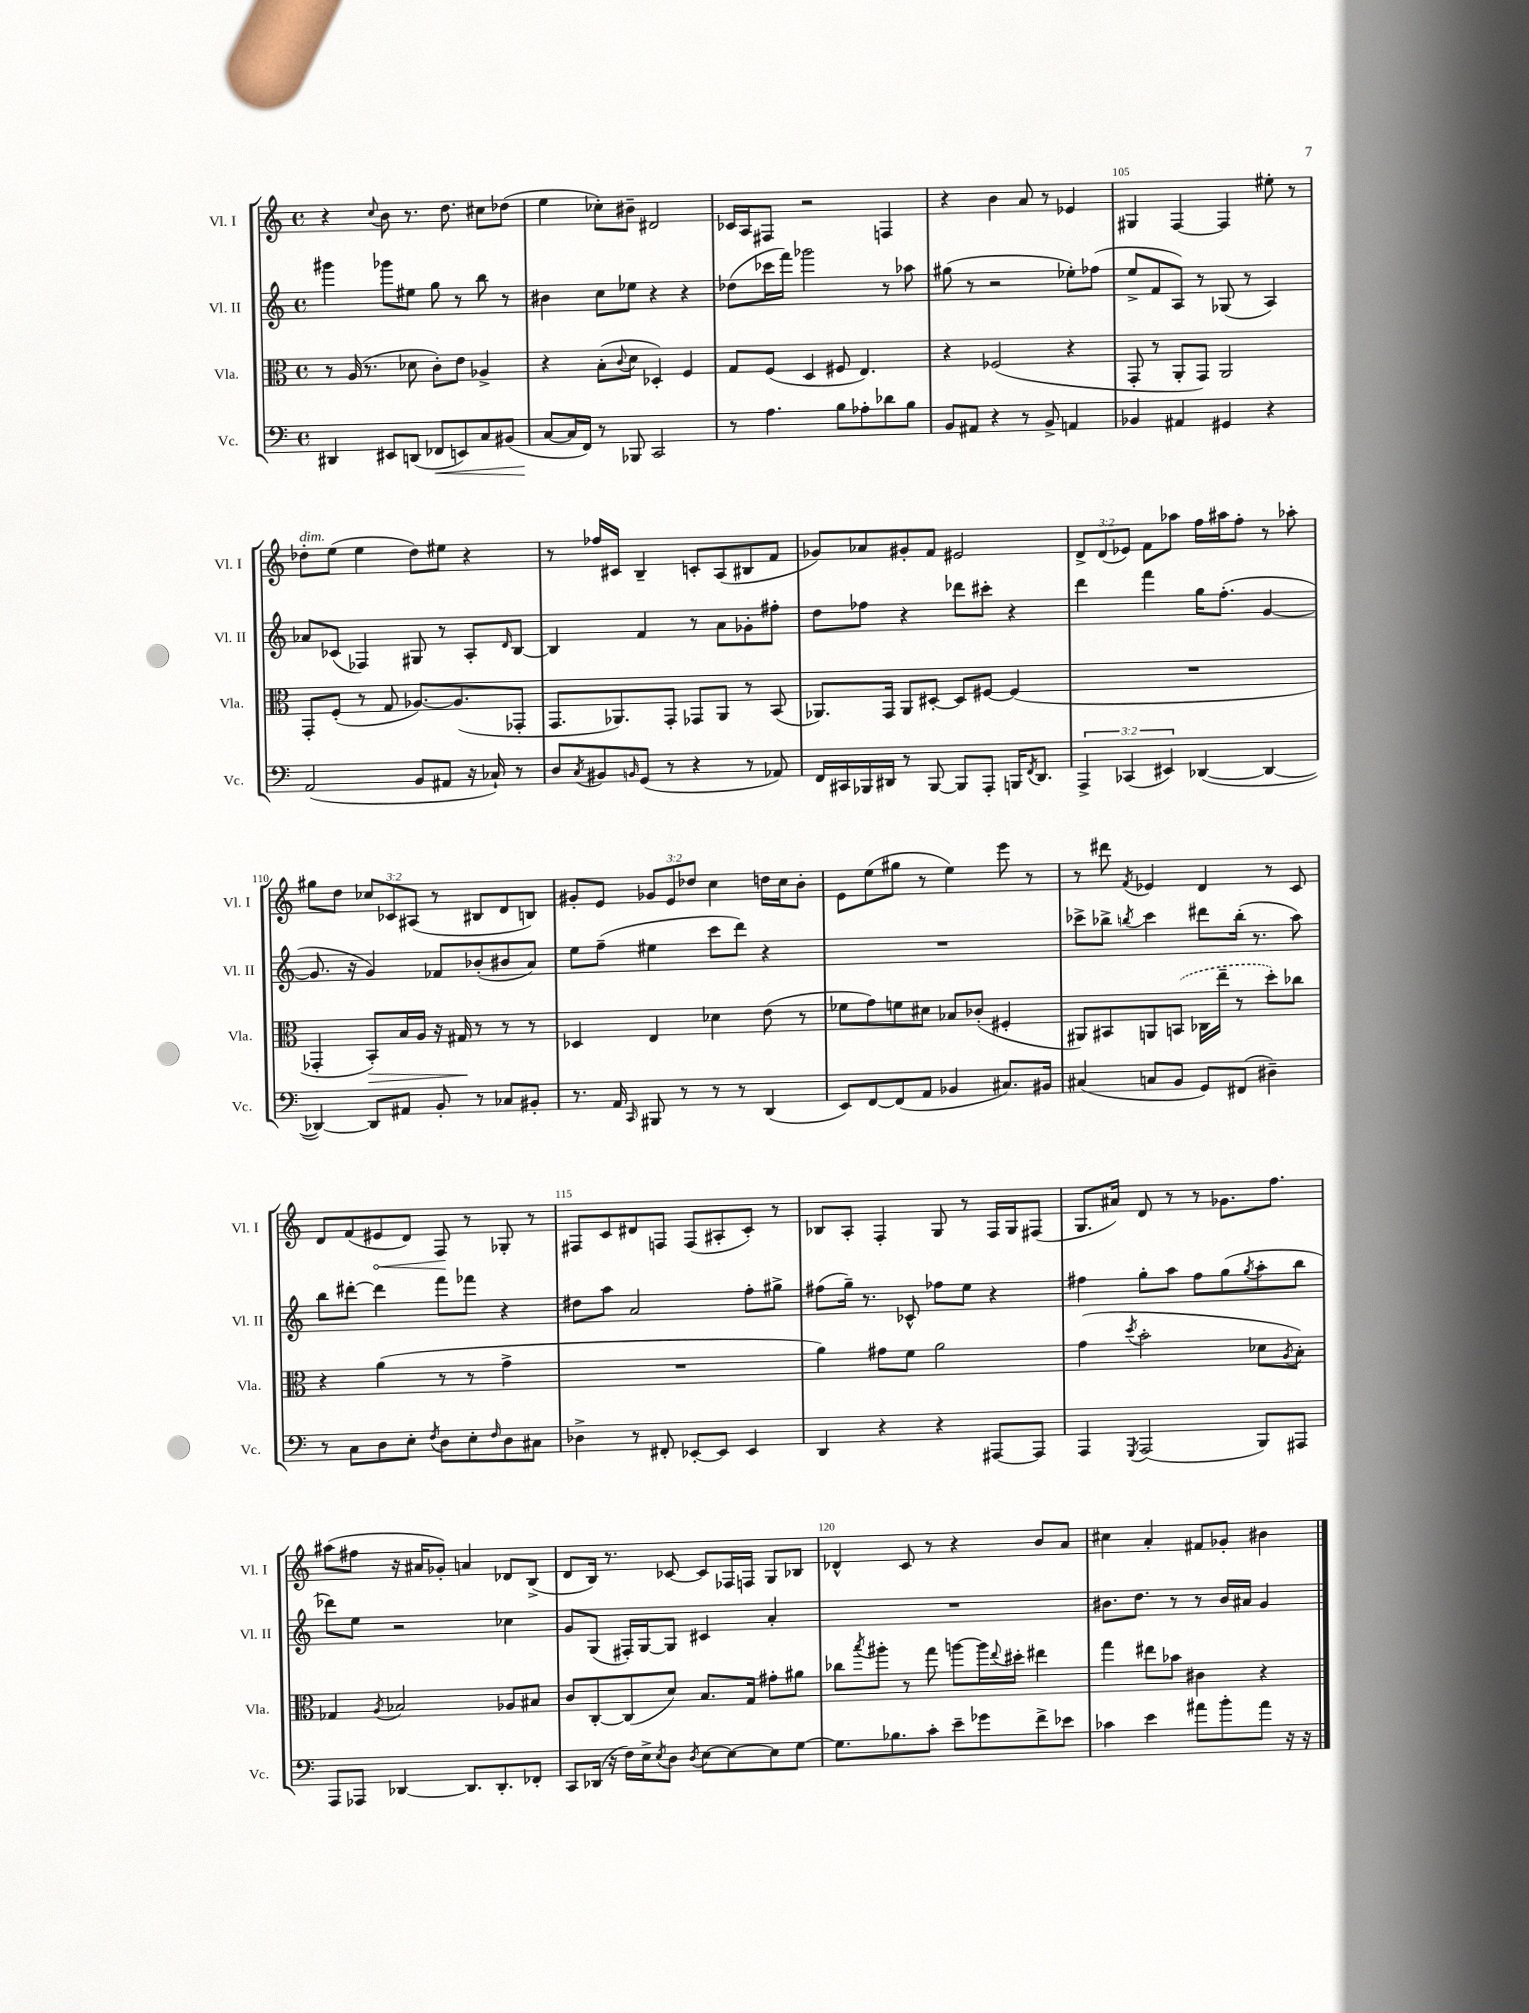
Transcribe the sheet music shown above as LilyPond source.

<<
\new StaffGroup <<
\new Staff = "s0" \with { instrumentName = "Vl. I" shortInstrumentName = "Vl. I" } {
    \clef treble \key c \major \defaultTimeSignature \time 4/4 \override Staff.TupletNumber.text = #tuplet-number::calc-fraction-text
    r4 \appoggiatura { c''8 } b'8 r8. d''8. cis''8 des''8( |
    e''4 ces''8-.) bis'8-- dis'2 |
    ces'16 a16 fis8 r2 f4 |
    r4 b'4 a'8 r8 ees'4 |
    gis4 f4~ f4 eis''8-. r8 |
    des''8-.^\markup { \italic "dim." } e''8( e''4 des''8) eis''8 r4 |
    r8 fes''16 cis'16 b4-- c'8-. a8( bis8 f'8 |
    ges'8) aes'8 gis'8-. f'8 eis'2 |
    \tuplet 3/2 { d'8-> d'8( ees'8) } f'8 aes''8 f''16 ais''16 f''8-. r8 aes''8-. |
    gis''8 d''8 \tuplet 3/2 { ces''8 ces'8 ais8( } r8 bis8 d'8 b8) |
    gis'8-. e'8 \tuplet 3/2 { ges'8 e'8 des''8 } c''4 d''16 c''16 b'8-. |
    e'8 e''8( gis''8 r8 e''4) e'''8 r8 |
    r8 dis'''8 \acciaccatura { f'8 } ees'4 d'4 r8 c'8 |
    d'8 f'8( \once \override Hairpin.circled-tip = ##t eis'8\< d'8) f8\! r8 ges8-. r8 |
    fis8 c'8 dis'8 f8 f8( ais8-. c'8-.) r8 |
    bes8 a8-. f4-. g8 r8 f16 g16 fis8( |
    g8. ais'16) d'8 r8 r8 ges'8. f''8. |
    ais''8( fis''8 r16 ais'16 ges'8-.) a'4 des'8 b8->( |
    d'8 b16) r8. ces'8~ ces'8 fes16 f16 g8 bes8 |
    des'4-^ c'8 r8 r4 b'8 a'8 |
    cis''4 a'4-. fis'8 ges'8-. bis'4 \bar "|." |
}
\new Staff = "s1" \with { instrumentName = "Vl. II" shortInstrumentName = "Vl. II" } {
    \clef treble \key c \major \defaultTimeSignature \time 4/4
    gis'''4 ges'''8 eis''8 g''8 r8 b''8 r8 |
    bis'4 c''8 ees''8 r4 r4 |
    des''8( ces'''16 f'''16) ges'''2 r8 aes''8 |
    gis''8( r8 r2 ees''8-.) fes''8( |
    e''8-> f'8 a8) r8 ges8( r8 a4) |
    aes'8 ces'8( fes4) gis8 r8 a8-. \grace { d'16 } b8~ |
    b4 f'4 r8 a'8 ges'8-. fis''8-. |
    d''8 fes''8 r4 des'''8 cis'''8-. r4 |
    d'''4 f'''4 g''16 f''8.-.( g'4~ |
    g'8. r16 g'4) fes'8 bes'8-.( bis'8 a'8) |
    e''8 f''8--( eis''4 c'''8 d'''8) r4 |
    R1 |
    ces'''8-> bes''8-> \acciaccatura { b''8 } ces'''4 dis'''8 b''16-.( r8. a''8) |
    b''8 dis'''8~-. dis'''4 f'''8 fes'''8 r4 |
    dis''8 a''8 a'2 f''8-. gis''8-> |
    fis''8( g''16--) r8. ces'8-^ fes''8 e''8 r4 |
    fis''4 g''8-. a''8 fis''8 g''8( \acciaccatura { g''8 } a''8-. b''8 |
    des'''8) e''8 r2 ces''4 |
    g'8 g8( fis16-.) g16~ g8 cis'4 a'4-. |
    R1 |
    bis'8. d''8. r8 r8 bis'16 ais'16 g'4 \bar "|." |
}
\new Staff = "s2" \with { instrumentName = "Vla." shortInstrumentName = "Vla." } {
    \clef alto \key c \major \defaultTimeSignature \time 4/4
    r8 a16( r8. des'8 c'8-.) e'8 aes4-> |
    r4 b8-.( \appoggiatura { c'8 } d'8 des4-.) f4 |
    g8 f8( d4 fis8 e4.) |
    r4 fes2( r4 |
    g,8-. r8 a,8-. g,8) a,2 |
    g,8-. f8-.( r8 g8 aes8.~) aes8.( ges,8-. |
    g,8. aes,8.) g,8-. ges,8 aes,8 r8 b,8( |
    aes,8.) g,16 aes,8 dis8~-. dis8 fis8~ fis4( |
    R1 |
    ges,4-. b,8-.\>) b16 a16 r16 gis16\! r8 r8 r8 |
    des4 e4 des'4 e'8( r8 |
    fes'8 g'8) f'8 dis'8 bes8 ces'8-.( fis4-. |
    ais,8) bis,8 a,8 \once \slurDashed b,8( ces16 e''16-- r8 d''8-.) ces''8 |
    r4 a'4( r8 r8 g'4-> |
    R1 |
    a'4) gis'8 f'8 a'2 |
    g'4( \acciaccatura { d''8 } b'2-. des'8 \acciaccatura { a8 } b8-.) |
    ges4 \acciaccatura { a8 } bes2 aes8 bis8 |
    c'8 c8~-. c8( d'8) b8. g16 gis'8-. ais'8 |
    ces''8 \acciaccatura { b''8 } ais''8-. r8 g''8 a''8~ a''16 \appoggiatura { e''8 } dis''16-. eis''4 |
    g''4 eis''8 bes'8 cis'4 r4 \bar "|." |
}
\new Staff = "s3" \with { instrumentName = "Vc." shortInstrumentName = "Vc." } {
    \clef bass \key c \major \defaultTimeSignature \time 4/4 \override Staff.TupletNumber.text = #tuplet-number::calc-fraction-text
    dis,4 eis,8 d,8( fes,8\< e,8) c8 bis,8( |
    c8~\! c16 f,16) r8 bes,,8 c,2 |
    r8 a4. b8 aes8-. des'8 b8 |
    b,8 ais,8 r4 r8 b,8-> a,4 |
    bes,4 ais,4 gis,4 r4 |
    a,2( b,8 ais,8 r16 ces16-!) r8 |
    d8 \acciaccatura { c8 } bis,8 \grace { b,16 } g,8( r8 r4 r8 aes,8) |
    f,16 cis,16 bes,,16 dis,16 r8 bes,,8~ bes,,8 a,,8-. b,,16 \acciaccatura { f,8 } dis,8. |
    \tuplet 3/2 { a,,4-> ces,4( eis,4) } des,4~( des,4~ |
    des,4~) des,8 ais,8 b,8-. r8 ces8 bis,8-. |
    r8. a,16 \grace { c,16 } bis,,8 r8 r8 r8 d,4( |
    e,8) f,8~ f,8( a,8 bes,4 cis8.) bis,16 |
    cis4( c8 b,8 g,8) fis,8( dis4--) |
    r8 c8 d8 e8-. \acciaccatura { f8 } d8 e8-. \grace { f16 } d8 cis8 |
    des4-> r8 fis,8-. ees,8~-. ees,8 ees,4 |
    d,4 r4 r4 ais,,8~ ais,,8 |
    a,,4 \acciaccatura { g,,8 } a,,2( b,,8) ais,,8 |
    a,,8 aes,,8 des,4~ des,8. des,8.-. fes,8-. |
    c,8 des,16( r16 f16) e16-> \acciaccatura { e8 } d8 \acciaccatura { d8 } e8~ e8~ e8 g8~ |
    g8. bes8. c'8-. e'8-- ges'8 f'8-> ees'8 |
    ces'4 e'4 ais'8 b'8-. ais'8 r16 r16 \bar "|." |
}
>>
>>
\layout { \context { \Score currentBarNumber = #101 \override BarNumber.break-visibility = ##(#f #t #t) barNumberVisibility = #(every-nth-bar-number-visible 5) } }
